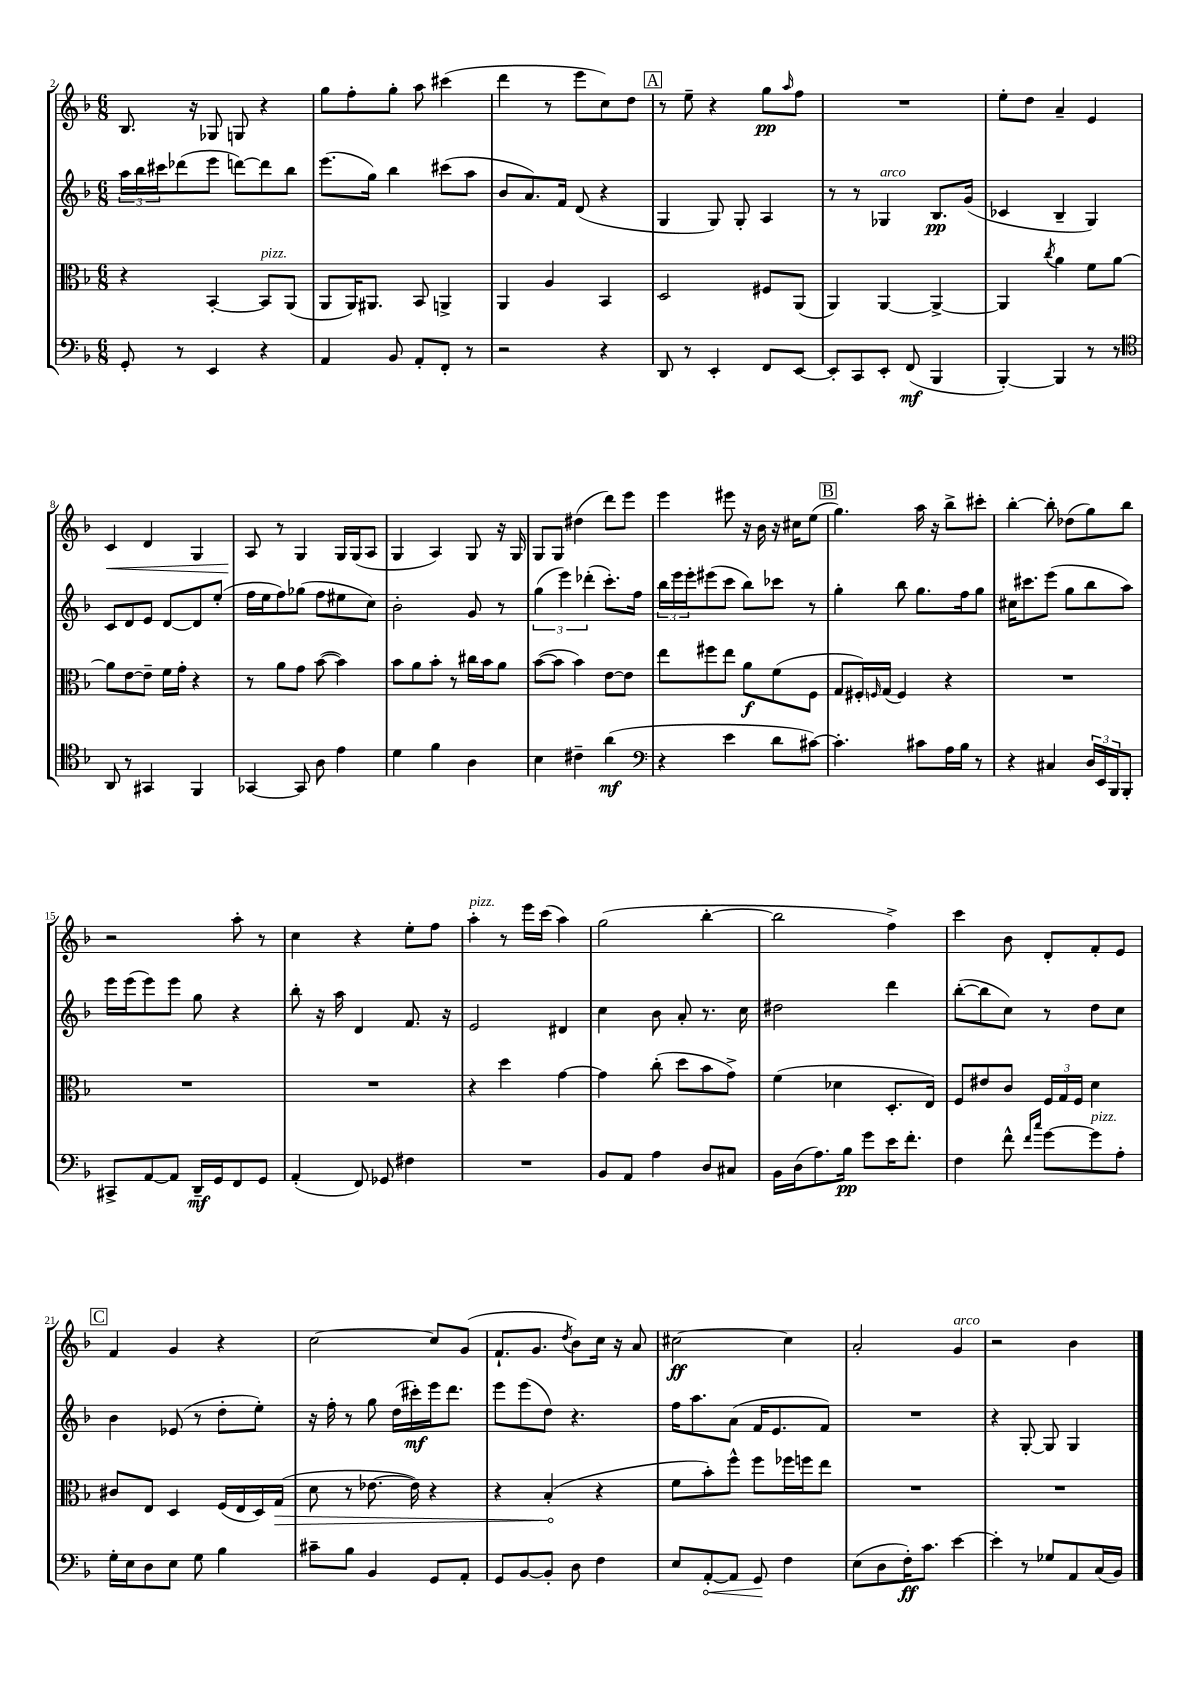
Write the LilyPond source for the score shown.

<<
\new StaffGroup <<
\new Staff = "s0" {
    \clef treble \key f \major \numericTimeSignature \time 6/8
    bes8. r16 ges8 g8 r4 |
    g''8 f''8-. g''8-. a''8 cis'''4( |
    d'''4 r8 e'''8 c''8) d''8 |
    \mark \markup { \box "A" } r8 e''8-- r4 g''8\pp \grace { a''16 } f''8 |
    R2. |
    e''8-. d''8 a'4-- e'4 |
    c'4\< d'4 g4 |
    a8\! r8 g4 g16 g16( a8 |
    g4 a4) g8 r16 g16 |
    g8 g8 dis''4( d'''8) e'''8 |
    e'''4 eis'''8 r16 bes'16 r16 cis''16 e''8( |
    \mark \markup { \box "B" } g''4.) a''16 r16 bes''8-> cis'''8-. |
    bes''4~-. bes''8-. des''8( g''8) bes''8 |
    r2 a''8-. r8 |
    c''4 r4 e''8-. f''8 |
    a''4-.^\markup { \italic "pizz." } r8 e'''16 c'''16( a''4) |
    g''2( bes''4~-. |
    bes''2 f''4->) |
    c'''4 bes'8 d'8-. f'8-. e'8 |
    \mark \markup { \box "C" } f'4 g'4 r4 |
    c''2~ c''8 g'8( |
    f'8.-! g'8. \acciaccatura { d''8 } bes'8) c''16 r16 a'8 |
    cis''2~\ff cis''4 |
    a'2-. g'4^\markup { \italic "arco" } |
    r2 bes'4 \bar "|." |
}
\new Staff = "s1" {
    \clef treble \key f \major \numericTimeSignature \time 6/8
    \tuplet 3/2 { a''16 bes''16 cis'''16 } des'''8( e'''8 d'''8~) d'''8 bes''8 |
    e'''8.( g''16) bes''4 cis'''8( a''8 |
    bes'8 a'8.) f'16 d'8( r4 |
    \mark \markup { \box "A" } g4 g8) g8-. a4 |
    r8 r8 ges4^\markup { \italic "arco" } bes8.\pp g'16( |
    ces'4 bes4-- g4) |
    c'8 d'8 e'8 d'8~ d'8 e''8-.( |
    f''16 e''16 f''8) ges''8( f''8 eis''8 c''8) |
    bes'2-. g'8 r8 |
    \tuplet 3/2 { g''4( e'''4) des'''4-.( } c'''8.-.) f''16 |
    \tuplet 3/2 { bes''16 e'''16 e'''16-. } eis'''8( c'''8 bes''8) ces'''8 r8 |
    \mark \markup { \box "B" } g''4-. bes''8 g''8. f''16 g''8 |
    cis''16 cis'''8. e'''8( g''8 bes''8 a''8) |
    e'''16 e'''16( e'''8) e'''8 g''8 r4 |
    bes''8-. r16 a''16 d'4 f'8. r16 |
    e'2 dis'4 |
    c''4 bes'8 a'8-. r8. c''16 |
    dis''2 d'''4 |
    bes''8~-.( bes''8 c''8) r8 d''8 c''8 |
    \mark \markup { \box "C" } bes'4 ees'8( r8 d''8-. e''8-.) |
    r16 f''16-. r8 g''8 d''16( cis'''16-.\mf) e'''16 d'''8. |
    e'''8 e'''8( d''8) r4. |
    f''16 a''8. a'8( f'16 e'8. f'8) |
    R2. |
    r4 g8~-. g8 g4 \bar "|." |
}
\new Staff = "s2" {
    \clef alto \key f \major \numericTimeSignature \time 6/8
    r4 bes,4~-. bes,8^\markup { \italic "pizz." } a,8( |
    a,8 a,16) ais,8. bes,8 a,4-> |
    a,4 a4 bes,4 |
    \mark \markup { \box "A" } d2 fis8 a,8( |
    a,4) a,4~ a,4~-> |
    a,4 \acciaccatura { c''8 } a'4 f'8 a'8~ |
    a'8 e'8~ e'8-- f'16 g'16-. r4 |
    r8 a'8 g'8 bes'8~( bes'4) |
    bes'8 a'8 bes'8-. r8 cis''16 bes'16 a'8 |
    bes'8~( bes'8 bes'4) e'8~ e'8 |
    e''8 fis''8 e''8 a'8\f f'8( f8 |
    \mark \markup { \box "B" } g8 fis16-.) \grace { f16 } g16( f4) r4 |
    R2. |
    R2. |
    R2. |
    r4 d''4 g'4~ |
    g'4 c''8-.( d''8 bes'8 g'8->) |
    f'4( des'4 d8.-. e16) |
    f8 eis'8 c'8 \tuplet 3/2 { f16 g16 f16 } d'4 |
    \mark \markup { \box "C" } cis'8 e8 d4 f16( e16 d16) \once \override Hairpin.circled-tip = ##t g16\>( |
    d'8 r8 ees'8.~ ees'16) r4 |
    r4 bes4-.\!( r4 |
    f'8 bes'8-.) f''8-^ f''8 fes''16 f''16 e''8 |
    R2. |
    R2. \bar "|." |
}
\new Staff = "s3" {
    \clef bass \key f \major \numericTimeSignature \time 6/8
    g,8-. r8 e,4 r4 |
    a,4 bes,8 a,8-. f,8-. r8 |
    r2 r4 |
    \mark \markup { \box "A" } d,8 r8 e,4-. f,8 e,8~ |
    e,8-. c,8 e,8-. f,8\mf( bes,,4 |
    bes,,4~-.) bes,,4 r8 r8 |
    \clef tenor a,8 r8 gis,4 f,4 |
    ges,4~ ges,8 a8 e'4 |
    d'4 f'4 a4 |
    bes4 cis'4-- a'4\mf( |
    \clef bass r4 e'4 d'8 cis'8~) |
    \mark \markup { \box "B" } cis'4.-. cis'8 a16 bes16 r8 |
    r4 cis4 \tuplet 3/2 { d16 e,16 bes,,16 } bes,,8-. |
    cis,8-> a,8~ a,8 d,16--\mf g,16 f,8 g,8 |
    a,4-.( f,8) ges,8 fis4 |
    R2. |
    bes,8 a,8 a4 d8 cis8 |
    bes,16 d16( a8.) bes16\pp g'8 e'16 f'8.-. |
    f4 f'8-^ \grace { f'16 c''16 } g'8~ g'8^\markup { \italic "pizz." } a8-. |
    \mark \markup { \box "C" } g16-. e16 d8 e8 g8 bes4 |
    cis'8-- bes8 bes,4 g,8 a,8-. |
    g,8 bes,8~ bes,8-. d8 f4 |
    e8 \once \override Hairpin.circled-tip = ##t a,8~-.\< a,8 g,8\! f4 |
    e8( d8 f16-.\ff) c'8. e'4~ |
    e'4-. r8 ges8 a,8 c16( bes,16) \bar "|." |
}
>>
>>
\layout { \context { \Score currentBarNumber = #2 } }
